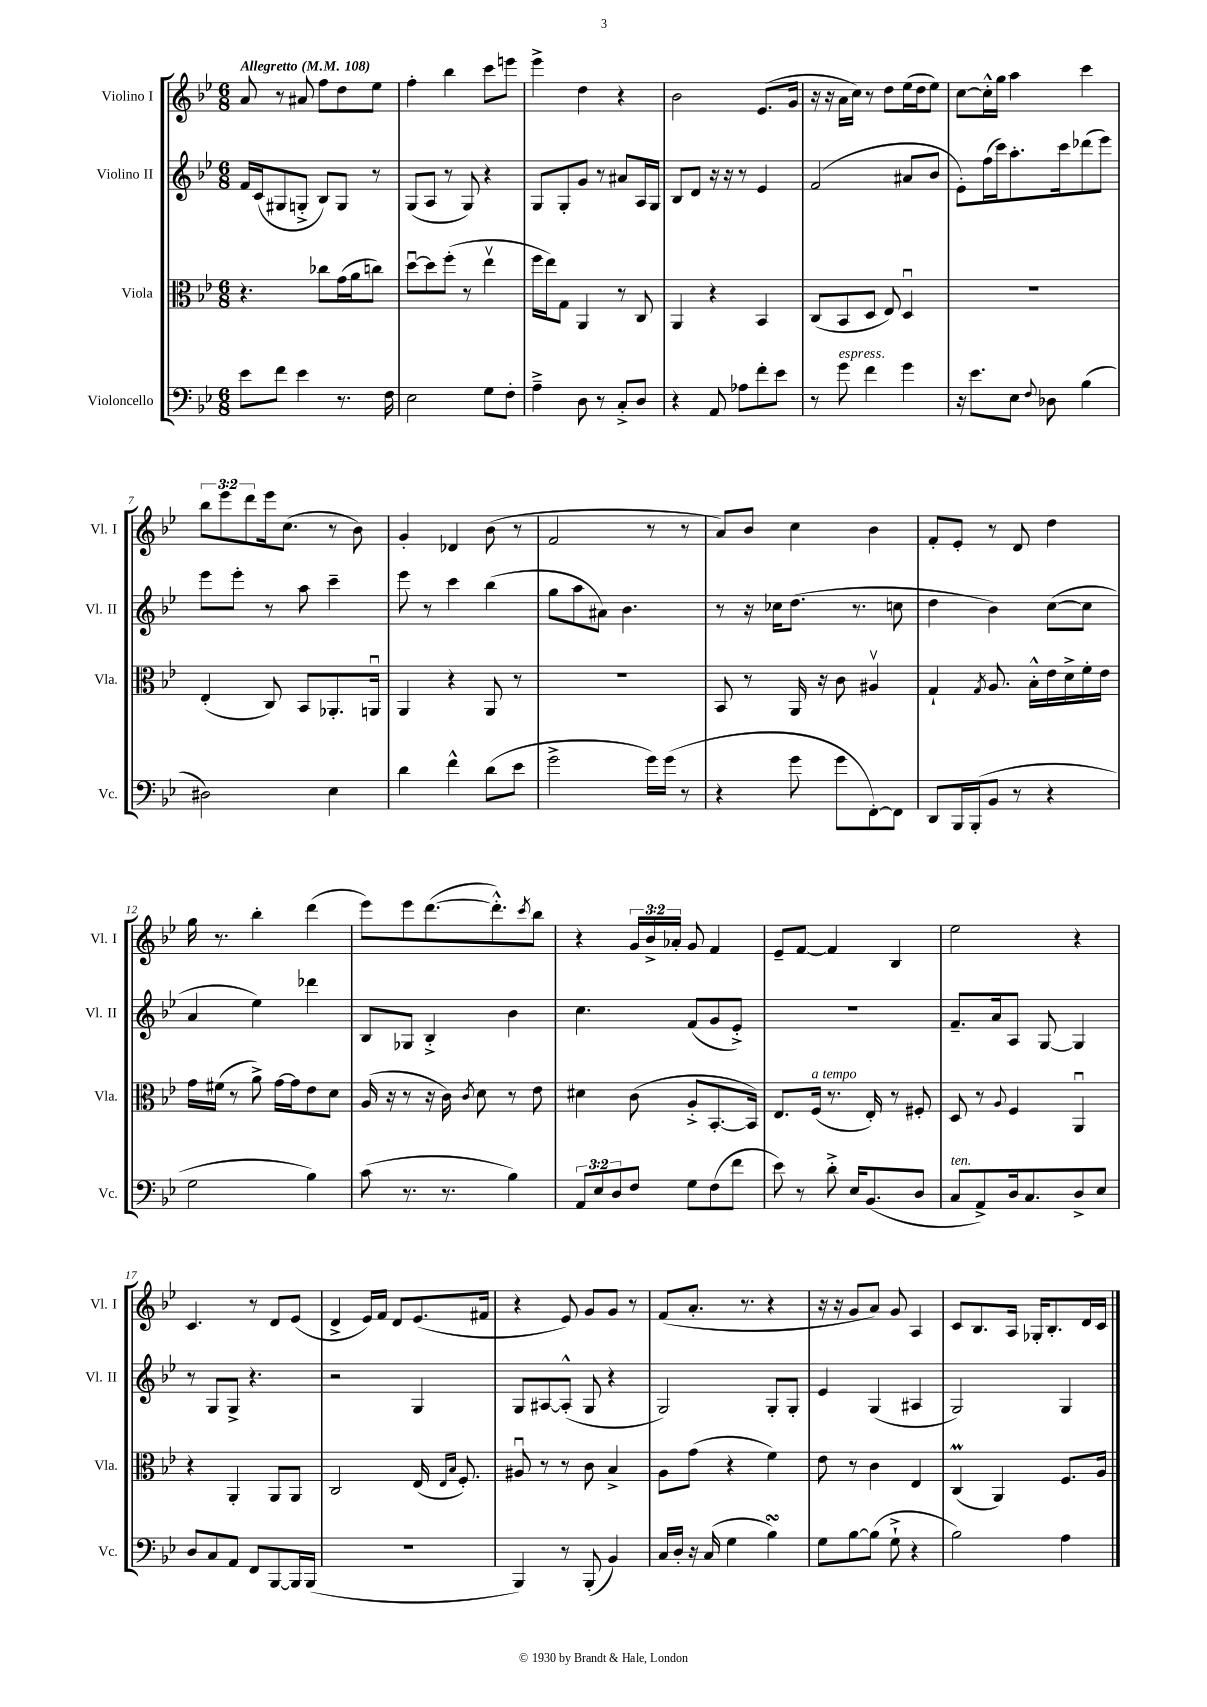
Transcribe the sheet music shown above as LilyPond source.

<<
\new StaffGroup <<
\new Staff = "s0" \with { instrumentName = "Violino I" shortInstrumentName = "Vl. I" } {
    \clef treble \key bes \major \numericTimeSignature \time 6/8 \override Staff.TupletNumber.text = #tuplet-number::calc-fraction-text \tempo "Allegretto" 4 = 108
    a'8 r8 ais'8 f''8 d''8 ees''8 |
    f''4-. bes''4 c'''8 e'''8 |
    ees'''4-> d''4 r4 |
    bes'2 ees'8.( g'16 |
    r16 r16 a'16 c''16) r8 d''8 ees''16( d''16 ees''8) |
    c''8~ c''16-.-^ g''16 a''4 c'''4 |
    \tuplet 3/2 { bes''8 ees'''8 d'''8 } ees'''16 c''8.( r8 bes'8) |
    g'4-. des'4 bes'8( r8 |
    f'2 r8 r8 |
    a'8) bes'8 c''4 bes'4 |
    f'8-. ees'8-. r8 d'8 d''4 |
    g''16 r8. bes''4-. d'''4( |
    ees'''8) ees'''8 d'''8.~( d'''8.-.-^) \acciaccatura { c'''8 } bes''8 |
    r4 \tuplet 3/2 { g'16 bes'16-> aes'16-. } g'8 f'4 |
    ees'8-- f'8~ f'4 bes4 |
    ees''2 r4 |
    c'4. r8 d'8 ees'8( |
    d'4-> ees'16) f'16 d'8 ees'8.( fis'16 |
    r4 ees'8) g'8 g'8 r8 |
    f'8( a'8.-. r8. r4 |
    r16 r16 g'8 a'8) g'8 a4 |
    c'8 bes8. a16 ges16-. bes8.-. d'16 c'16 \bar "|." |
}
\new Staff = "s1" \with { instrumentName = "Violino II" shortInstrumentName = "Vl. II" } {
    \clef treble \key bes \major \numericTimeSignature \time 6/8
    f'16 c'16( gis8 g8-.-> bes8) g8 r8 |
    g8( a8 r8 g8) r4 |
    g8 g8-. g'8 r8 ais'8 a16 g16 |
    bes8 d'8 r16 r16 r8 ees'4 |
    f'2( ais'8 bes'8 |
    ees'8-.) f''16( c'''16) a''8.-. c'''16 des'''8( ees'''8) |
    ees'''8 ees'''8-. r8 a''8 c'''4-- |
    ees'''8 r8 c'''4 bes''4( |
    g''8 a''8 ais'8) bes'4. |
    r8 r16 ces''16 d''8.( r8. c''8 |
    d''4 bes'4) c''8~( c''8 |
    a'4 ees''4) des'''4 |
    bes8 ges8 bes4-.-> bes'4 |
    c''4. f'8( g'8 ees'8-.->) |
    R2. |
    f'8.-- a'16 a8 g8~ g4 |
    r8 g8 g8-> r4. |
    r2 g4 |
    g8 ais8~ ais8-.-^( g8 r4 |
    g2) g8-. g8-. |
    ees'4 g4( ais4 |
    g2) g4 \bar "|." |
}
\new Staff = "s2" \with { instrumentName = "Viola" shortInstrumentName = "Vla." } {
    \clef alto \key bes \major \numericTimeSignature \time 6/8
    r4. ces''8 g'16( a'16 c''8) |
    d''8~\downbow d''8 f''8-.( r8 ees''4\upbow |
    f''16 ees''16) g8 a,4 r8 c8 |
    a,4 r4 bes,4 |
    c8( bes,8 d8 ees8) d4\downbow |
    R2. |
    ees4-.( c8) bes,8 aes,8.-. a,16\downbow |
    a,4 r4 a,8 r8 |
    R2. |
    bes,8 r8 a,16 r16 c'8 ais4\upbow |
    g4-! \acciaccatura { g8 } a8. bes16-.-^ ees'16 d'16-> f'16-. ees'16 |
    g'16 fis'16( r8 a'8->) g'16~ g'16 ees'8 d'8 |
    a16( r16 r8 r16 c'16) \acciaccatura { c'8 } d'8 r8 ees'8 |
    dis'4 c'8( a8-.-> bes,8.~-. bes,16) |
    ees8. f16^\markup { \italic "a tempo" }( r8. ees16-.) r8 fis8-. |
    d8 r8 \appoggiatura { a8 } f4 a,4\downbow |
    r4 a,4-. a,8 a,8 |
    c2 ees16( \grace { ees16 bes16 } f8.-.) |
    ais8\downbow r8 r8 c'8 bes4-> |
    a8 g'8( r4 f'4) |
    ees'8 r8 c'4 ees4 |
    c4\prall( a,4) f8. a16 \bar "|." |
}
\new Staff = "s3" \with { instrumentName = "Violoncello" shortInstrumentName = "Vc." } {
    \clef bass \key bes \major \numericTimeSignature \time 6/8 \override Staff.TupletNumber.text = #tuplet-number::calc-fraction-text
    ees'8 f'8 ees'4 r8. f16 |
    ees2 g8 f8-. |
    a4---> d8 r8 c8-.-> d8 |
    r4 a,8 aes8 f'8-. ees'8 |
    r8 g'8^\markup { \italic "espress." } f'4 g'4 |
    r16 ees'8. ees8 \appoggiatura { f8 } des8 bes4( |
    dis2) ees4 |
    d'4 f'4-^ d'8( ees'8 |
    g'2-> g'16) g'16( r8 |
    r4 g'8 g'8 f,8~-.) f,8 |
    d,8 bes,,16 bes,,16-.( bes,8 r8 r4 |
    g2 bes4) |
    c'8( r8. r8. bes4) |
    \tuplet 3/2 { a,8 ees8 d8 } f8 g8 f8( f'8 |
    ees'8) r8 d'8-.-> ees16 bes,8.( d8 |
    c8^\markup { \italic "ten." } a,8->) d16 c8. d8-> ees8 |
    d8 c8 a,8 f,8 bes,,8~ bes,,16 bes,,16( |
    R2. |
    bes,,4) r8 bes,,8-.( bes,4) |
    c16 d16-. r16 c16( g4 bes4\turn) |
    g8 bes8~ bes8( g8-!-> r4 |
    bes2) a4 \bar "|." |
}
>>
>>
